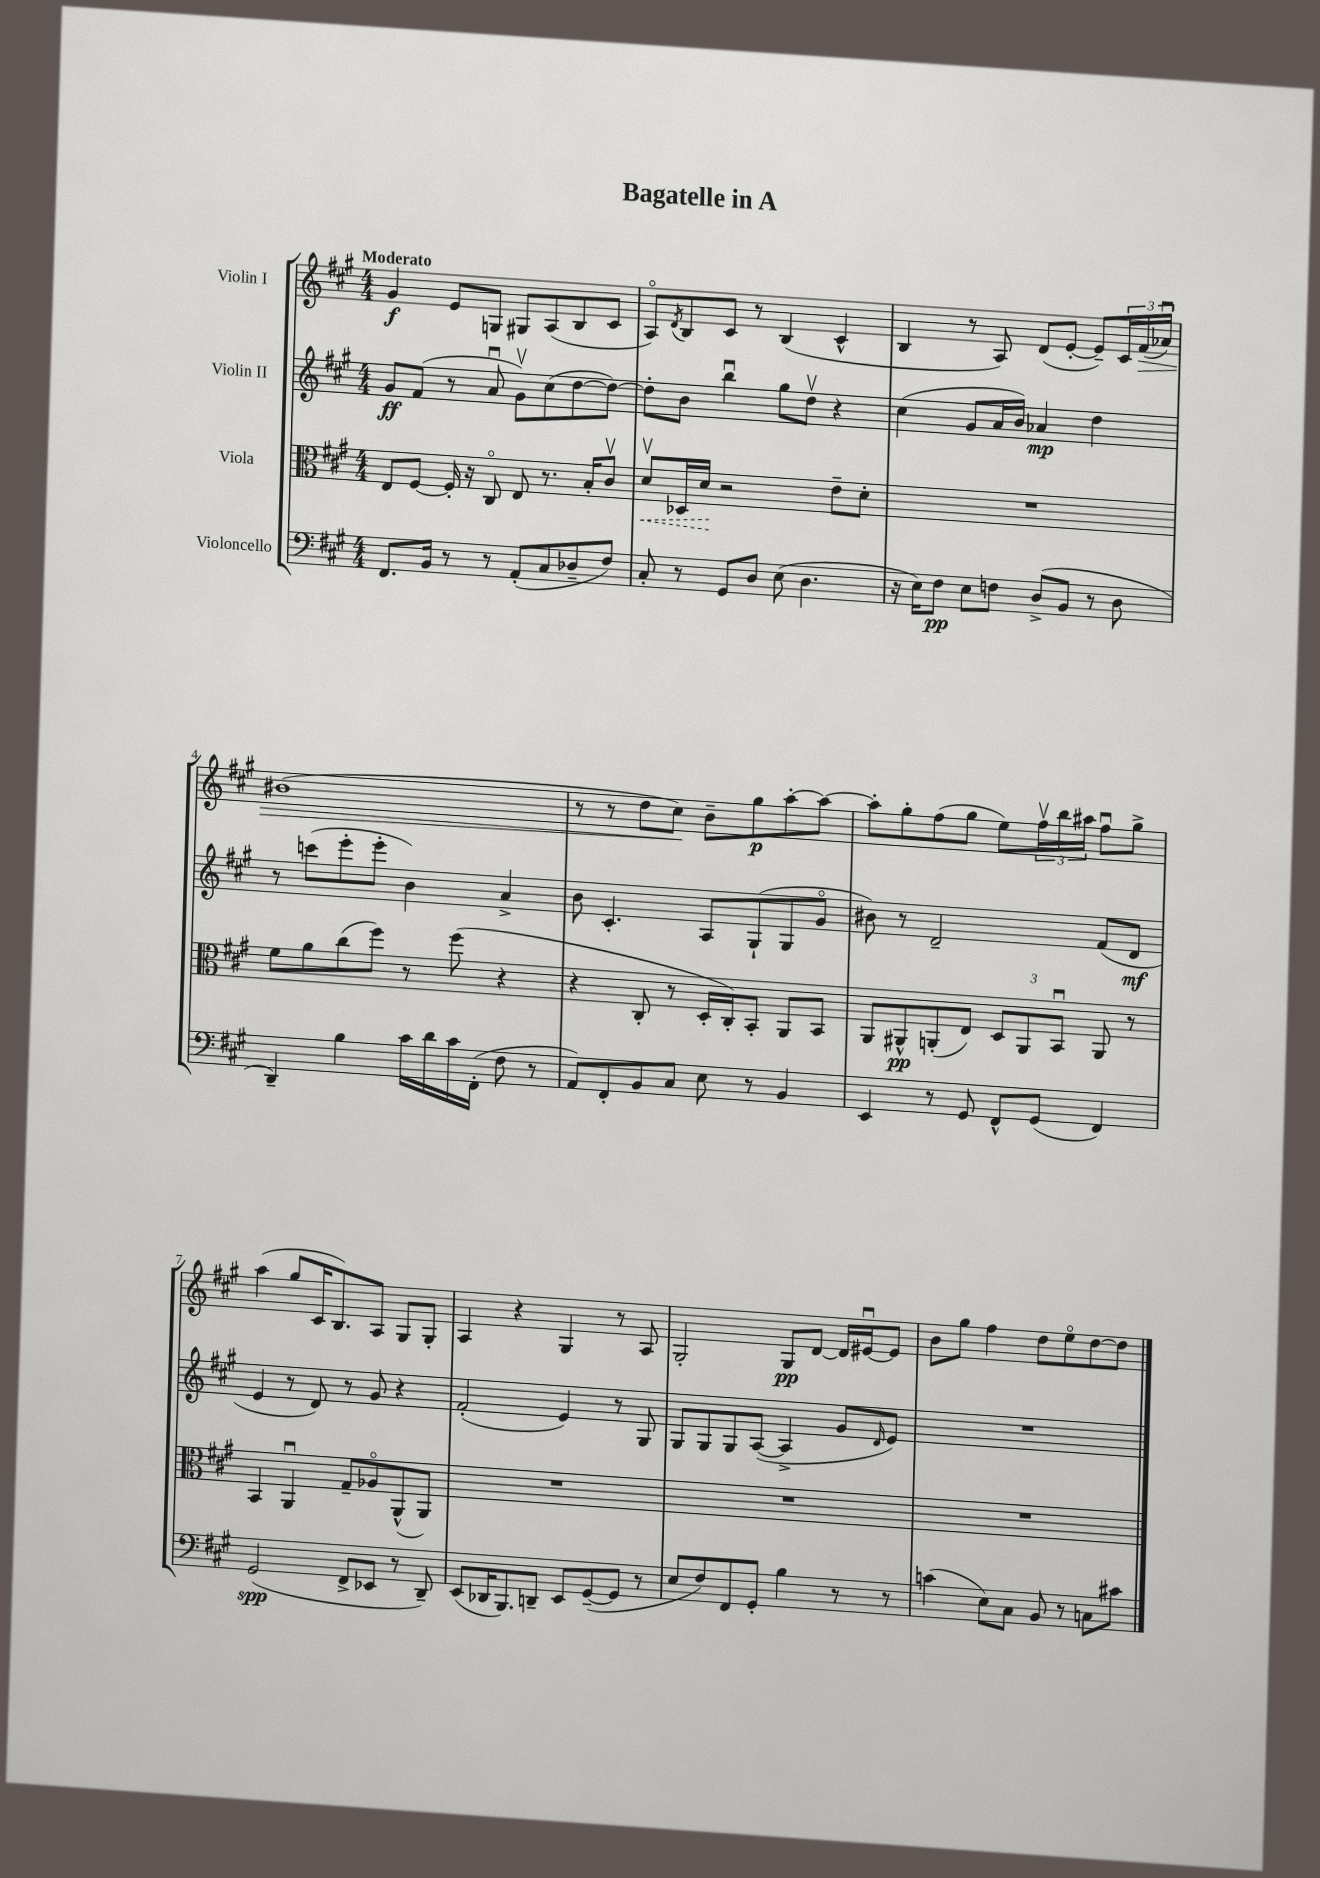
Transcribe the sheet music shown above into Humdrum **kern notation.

**kern	**kern	**kern	**kern
*staff4	*staff3	*staff2	*staff1
*clefF4	*clefC3	*clefG2	*clefG2
*k[f#c#g#]	*k[f#c#g#]	*k[f#c#g#]	*k[f#c#g#]
*M4/4	*M4/4	*M4/4	*M4/4
8.FF#	8E	8g#	4g#
.	[8F#	(8f#	.
16BB	.	.	.
8r	16F#']	8r	8e
.	16r	.	.
8r	8C#o	8au	8G
(8AA'	8E	8g#v)	8G#
8C#	8.r	(8cc#	(8A
8D-~	.	[8dd	8B
.	16B'	.	.
8F#)	8c#v	8dd_)	8c#
=	=	=	=
8C#'	8dv	8dd']	8Ao)
.	.	.	8qd
8r	16D-	8b	8B
.	16d	.	.
8GG#	2r	4bbu	8c#
8D	.	.	8r
(8E	.	8gg#	(4B
4.D	.	8ddv	.
.	8e~	4r	4c#^^
.	8d'	.	.
=	=	=	=
16r	1r	(4cc#	4B
16E)	.	.	.
8F#	.	.	.
8E	.	8g#	8r
8F	.	16a	8A)
.	.	16b)	.
(8D^	.	4a-	(8d
8BB	.	.	[8e'
8r	.	4dd	8e~])
8D	.	.	24c#
.	.	.	(24f#
.	.	.	24a-u)
=	=	=	=
4DD~)	8f#	8r	(1b#
.	8a	(8ccc	.
4B	(8cc#	8eee'	.
.	8ff#)	8eee'	.
16c#	8r	4b)	.
16d	.	.	.
16c#	(8ff#	.	.
(16FF#'	.	.	.
8F#	4r	4a^	.
8r	.	.	.
=	=	=	=
8AA)	4r	8b	8r
8FF#'	.	4.c#'	8r
8BB	8C#'	.	8dd
8C#	8r	.	8cc#)
8E	16D'	8A	8b~
.	16C#')	.	.
8r	8BB'	(8G#`	8gg#
4BB	8AA	8G#	[8aa'
.	8BB	8g#o	8aa_
=	=	=	=
4EE	8AA	8b#)	8aa']
.	8AA#^^	8r	8gg#'
8r	(8AA'	2d~	(8ff#
8GG#	8E)	.	8gg#
8FF#^^	12D	.	8ee)
.	12AA	.	.
(8GG#	.	.	24ff#v
.	12BBu	.	24bb
.	.	.	24aa#
4FF#)	8AA	(8f#	8ff#u
.	8r	8d	8gg#^
=	=	=	=
(2GG#	4BB	4e	(4aa
.	4AAu	8r	8gg#
.	.	8d)	16c#
.	.	.	8.B)
8FF#^	8G#~	8r	.
8EE-	8A-o	8g#	8A
8r	(8AA^^	4r	8G#
8DD~)	8AA)	.	8G#'
=	=	=	=
(8EE	1r	(2f#'	4A
16DD-	.	.	.
8.BBB)	.	.	.
.	.	.	4r
8DD~	.	.	.
8EE	.	4e)	4G#
([8GG#~	.	.	.
8GG#]	.	8r	8r
8r	.	8G#	8A
=	=	=	=
8E	1r	8G#	2G#'
8F#)	.	8G#	.
8FF#	.	8G#	.
8GG#'	.	([8A	.
4B	.	4A^]	8G#
.	.	.	[8d
8r	.	8g#	16d]
.	.	.	[16e#u
.	.	16qqd	.
8r	.	8e)	8e#]
=	=	=	=
(4c	1r	1r	8b
.	.	.	8gg#
8E)	.	.	4ff#
8C#	.	.	.
8BB	.	.	8dd
8r	.	.	8eeo
8C	.	.	[8dd
8c#	.	.	8dd]
==	==	==	==
*-	*-	*-	*-
